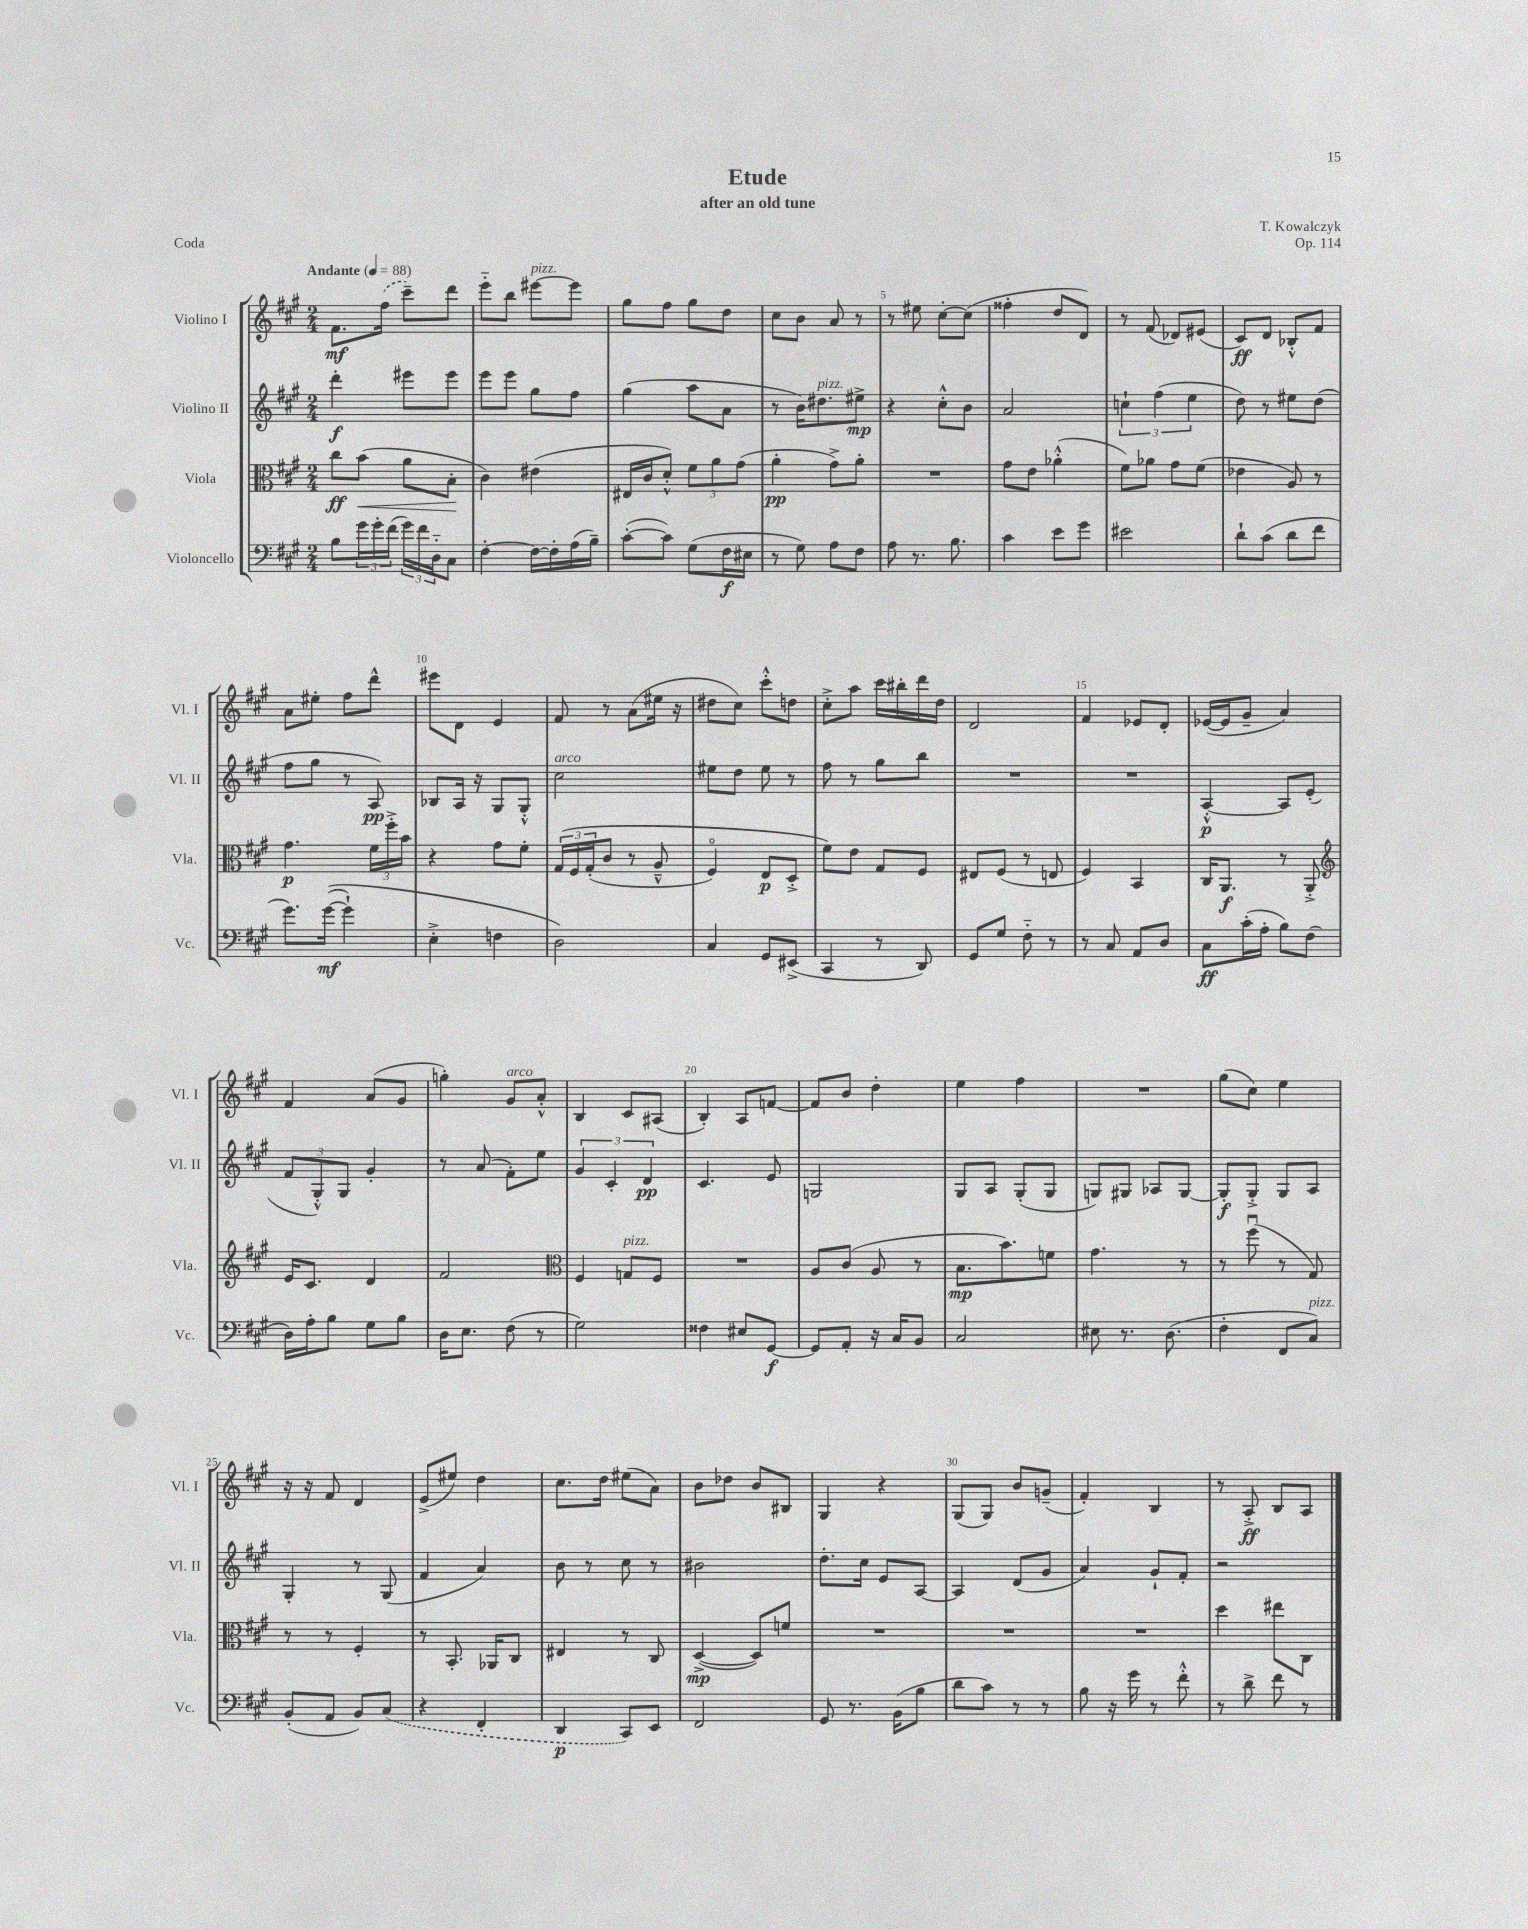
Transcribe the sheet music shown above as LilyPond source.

\header { title = "Etude" composer = "T. Kowalczyk" subtitle = "after an old tune" opus = "Op. 114" piece = "Coda" }
<<
\new StaffGroup <<
\new Staff = "s0" \with { instrumentName = "Violino I" shortInstrumentName = "Vl. I" } {
    \clef treble \key a \major \numericTimeSignature \time 2/4 \tempo "Andante" 4 = 88
    fis'8.\mf \once \slurDashed fis''16( cis'''8--) d'''8 |
    e'''8-_ b''8 eis'''8~^\markup { \italic "pizz." } eis'''8 |
    gis''8 fis''8 gis''8 d''8 |
    cis''8 b'8 a'8 r8 |
    r8 eis''8 cis''8~-. cis''8( |
    fisis''4-. d''8 d'8) |
    r8 fis'8( des'8) eis'8( |
    cis'8\ff) d'8 bes8-.-^ fis'8 |
    a'8 eis''8-. fis''8 d'''8-^ |
    eis'''8 d'8 e'4 |
    fis'8 r8 a'8( eis''16 r16 |
    dis''8 cis''8) cis'''8-.-^ d''8 |
    cis''8-.-> a''8 cis'''16 bis''16-. d'''16 d''16 |
    d'2 |
    fis'4 ees'8 d'8-. |
    ees'16~( ees'16 gis'8-- a'4) |
    fis'4 a'8( gis'8 |
    g''4-.) gis'8^\markup { \italic "arco" } a'8-.-^ |
    b4 cis'8 ais8( |
    b4-.) a8 f'8~ |
    f'8 b'8 d''4-. |
    e''4 fis''4 |
    R2 |
    gis''8( cis''8) e''4 |
    r16 r16 fis'8 d'4 |
    e'8->( eis''8) d''4 |
    cis''8. d''16 eis''8( a'8) |
    b'8 des''8 b'8 bis8 |
    gis4 r4 |
    gis8( gis8) b'8 g'8--( |
    fis'4-.) b4 |
    r8 a8-.->\ff b8 a8 \bar "|." |
}
\new Staff = "s1" \with { instrumentName = "Violino II" shortInstrumentName = "Vl. II" } {
    \clef treble \key a \major \numericTimeSignature \time 2/4
    d'''4-.\f eis'''8 eis'''8 |
    e'''8 e'''8 gis''8 fis''8 |
    gis''4( a''8 a'8 |
    r8 b'16) dis''8.^\markup { \italic "pizz." } eis''8->\mp |
    r4 cis''8-.-^ b'8 |
    a'2 |
    \tuplet 3/2 { c''4-! fis''4( e''4 } |
    d''8) r8 eis''8 d''8( |
    fis''8 gis''8 r8 a8\pp) |
    bes8 a16 r16 gis8 gis8-.-^ |
    cis''2^\markup { \italic "arco" } |
    eis''8 d''8 eis''8 r8 |
    fis''8 r8 gis''8 b''8 |
    R2 |
    R2 |
    a4~-.-^\p a8 e'8-.( |
    \tuplet 3/2 { fis'8 gis8-.-^) gis8 } gis'4-. |
    r8 a'8( fis'8-.) e''8 |
    \tuplet 3/2 { gis'4 cis'4-. d'4\pp } |
    cis'4. e'8 |
    g2 |
    gis8 a8 gis8-.( gis8 |
    g8) gis8 aes8 gis8~ |
    gis8-.\f gis8-.-> gis8 a8 |
    gis4-. r8 gis8( |
    fis'4 a'4) |
    b'8 r8 cis''8 r8 |
    bis'2 |
    d''8.-. cis''16 e'8 a8~ |
    a4 d'8( gis'8 |
    a'4) gis'8-! fis'8-. |
    r2 \bar "|." |
}
\new Staff = "s2" \with { instrumentName = "Viola" shortInstrumentName = "Vla." } {
    \clef alto \key a \major \numericTimeSignature \time 2/4
    cis''8\ff b'8\<( a'8 b8-.\! |
    cis'4) eis'4( |
    eis16 cis'16 d'8-.-^) \tuplet 3/2 { fis'8 a'8 gis'8( } |
    a'4-.\pp gis'8->) a'8-. |
    R2 |
    gis'8 e'8 aes'4-.-^( |
    fis'8) aes'8 gis'8 fis'8( |
    ees'4 a8) r8 |
    gis'4.\p \tuplet 3/2 { fis'16 fis''16-.-> b'16 } |
    r4 gis'8 fis'8-. |
    \tuplet 3/2 { gis16\( fis16 gis16-.( } cis'8 r8 a8---^ |
    fis4\flageolet) e8\p d8-.-> |
    fis'8\) e'8 gis8 fis8 |
    eis8 fis8( r8 e8 |
    fis4) b,4 |
    cis16 a,8.\f r8 a,8-.-> |
    \clef treble e'16 cis'8. d'4 |
    fis'2 |
    \clef alto fis4 g8^\markup { \italic "pizz." } fis8 |
    R2 |
    a8 cis'8( a8 r8 |
    b8.\mp b'8.) f'8 |
    gis'4. r8 |
    r8 fis''8\downbow( r8 gis8) |
    r8 r8 fis4-. |
    r8 b,8.-. aes,16 cis8 |
    eis4 r8 cis8 |
    d4~->\mp( d8) f'8 |
    R2 |
    R2 |
    R2 |
    d''4 eis''8 cis8 \bar "|." |
}
\new Staff = "s3" \with { instrumentName = "Violoncello" shortInstrumentName = "Vc." } {
    \clef bass \key a \major \numericTimeSignature \time 2/4
    b8 \tuplet 3/2 { gis'16 gis'16-. fis'16( } \tuplet 3/2 { gis'16) fis'16 d16-_ } cis8 |
    fis4~-. fis16~ fis16-. a16( b16--) |
    cis'8~-.( cis'8) gis8( fis16\f eis16 |
    r8 gis8) a8 fis8 |
    a8 r8. b8. |
    cis'4 e'8 gis'8 |
    eis'2 |
    d'8-! cis'8( d'8 fis'8 |
    gis'8.) gis'16~\mf(\( gis'4-!) |
    e4-.-> f4 |
    d2\) |
    cis4 gis,8 eis,8->( |
    cis,4 r8 d,8) |
    gis,8 gis8 fis8-_ r8 |
    r8 cis8 a,8 d8 |
    cis8\ff cis'16-.( a16-. b8) fis8( |
    d16) a16-. b8 gis8 b8 |
    d16 e8. fis8( r8 |
    gis2) |
    fisis4 eis8 gis,8~\f |
    gis,8 a,8-. r16 cis16 b,8 |
    cis2 |
    eis8 r8. d8.( |
    fis4-. fis,8 cis8^\markup { \italic "pizz." }) |
    b,8-.( a,8 b,8) \once \slurDashed cis8( |
    r4 fis,4-. |
    d,4\p cis,8) e,8 |
    fis,2 |
    gis,8 r8. b,16( b8 |
    d'8 cis'8) r8 r8 |
    b8 r16 gis'16 r8 fis'8-.-^ |
    r8 d'8-> fis'8 r8 \bar "|." |
}
>>
>>
\layout { \context { \Score \override BarNumber.break-visibility = ##(#f #t #t) barNumberVisibility = #(every-nth-bar-number-visible 5) } }
